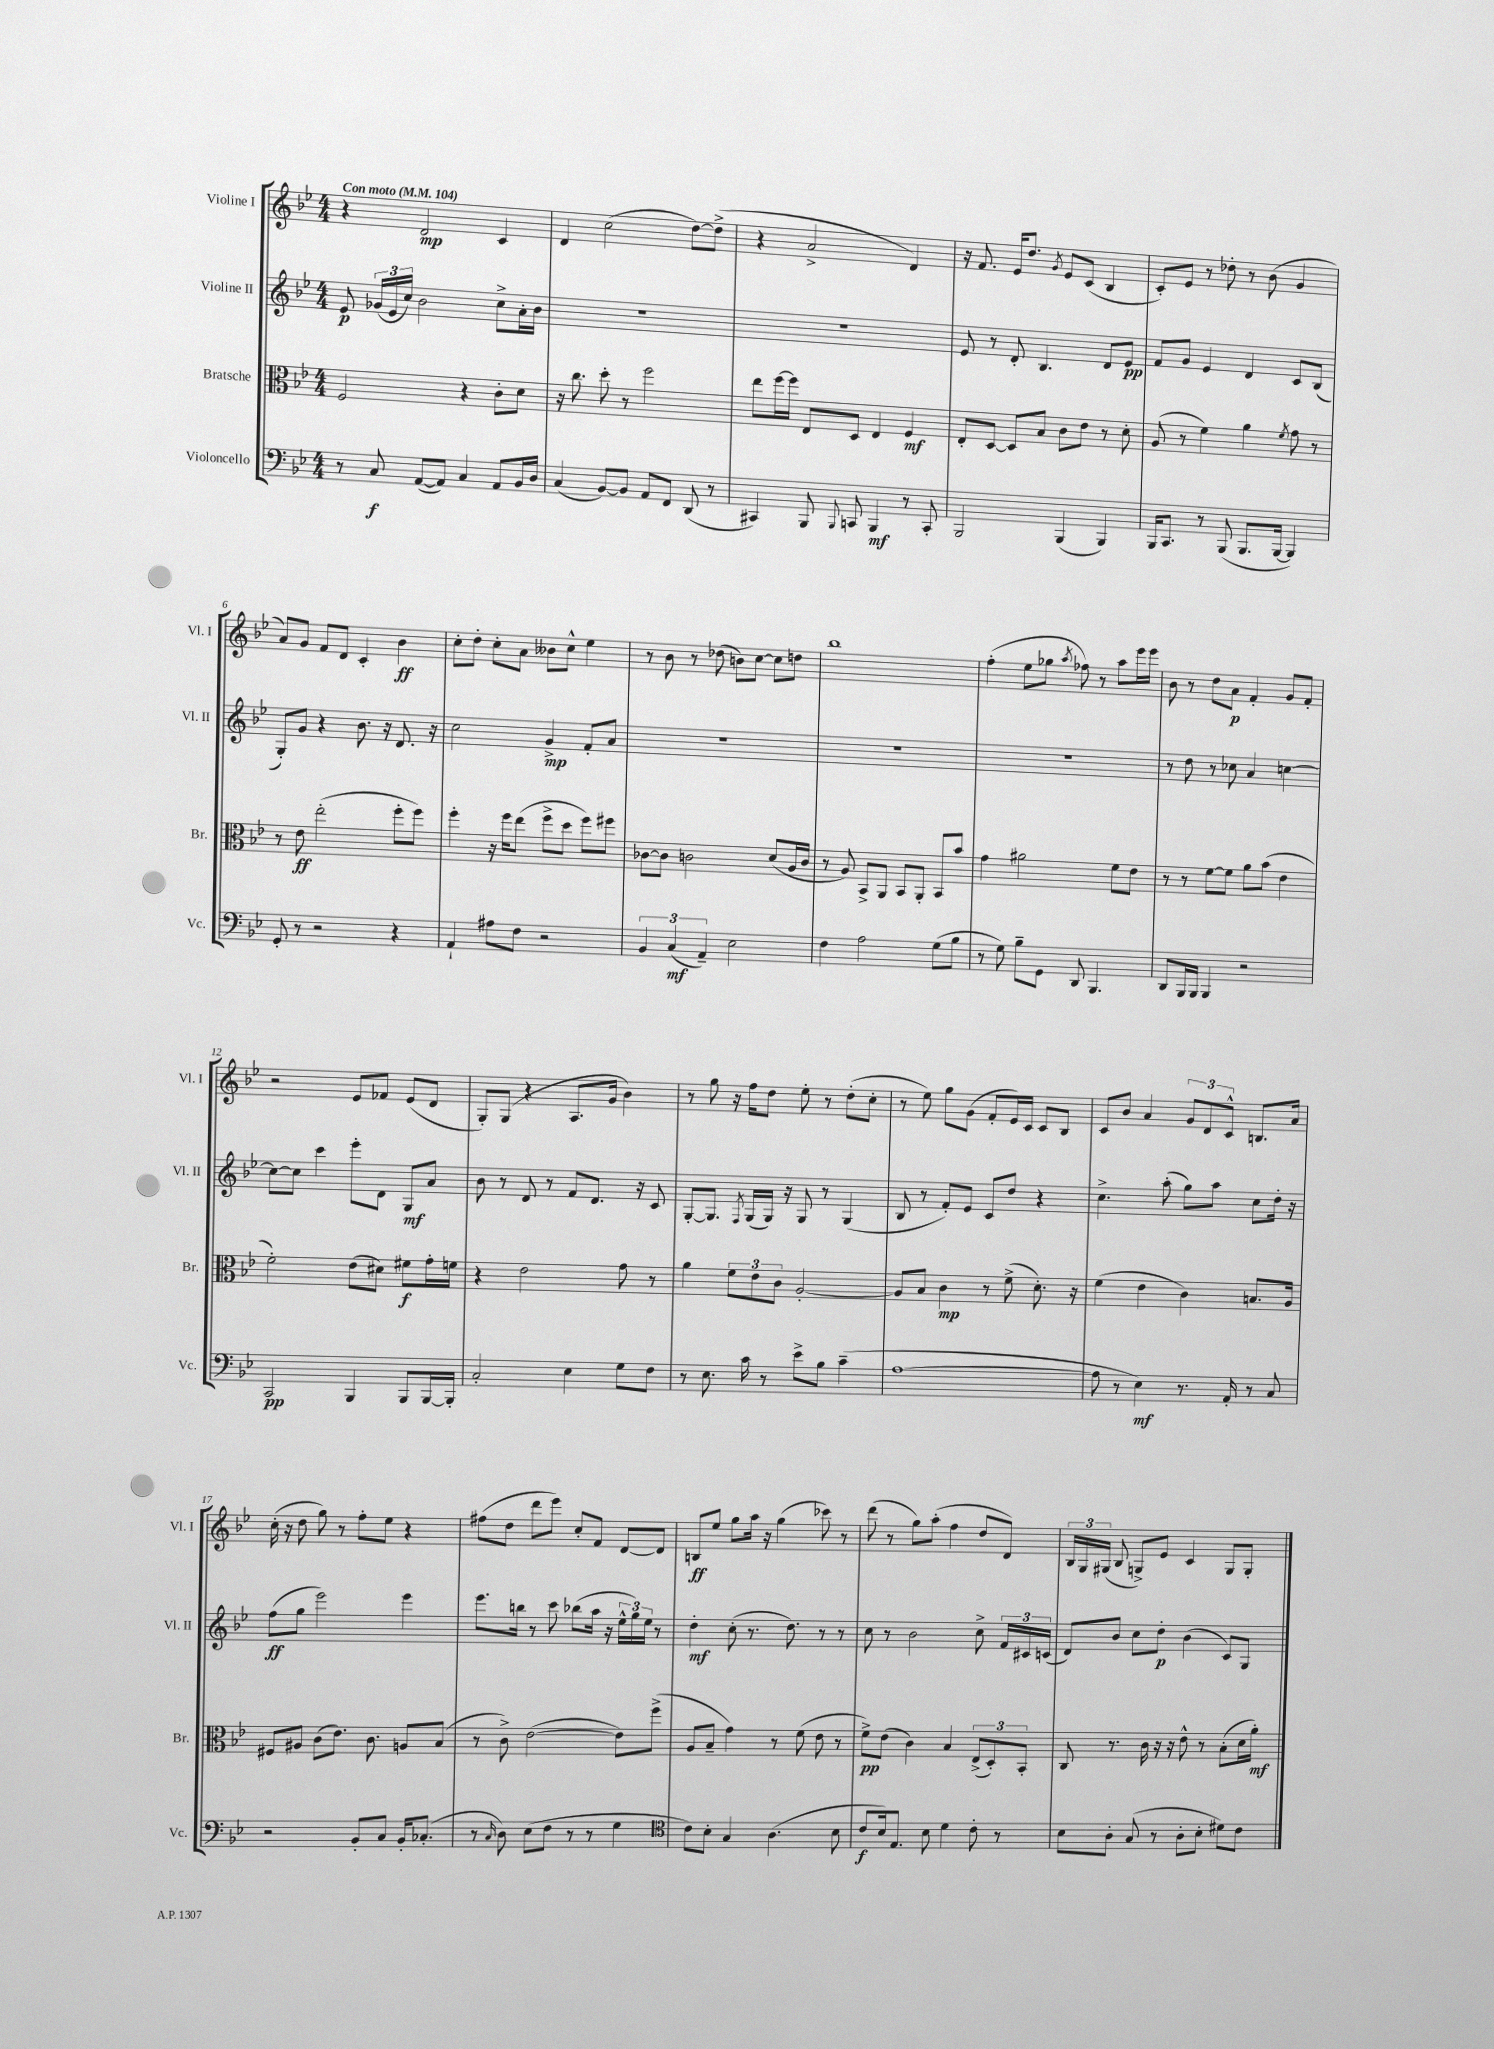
<<
\new StaffGroup <<
\new Staff = "s0" \with { instrumentName = "Violine I" shortInstrumentName = "Vl. I" } {
    \clef treble \key bes \major \numericTimeSignature \time 4/4 \tempo "Con moto" 4 = 104
    \autoBeamOff r4 d'2\mp c'4 |
    d'4 c''2( d''8[~) d''8]->( |
    r4 a'2-> d'4) |
    r16 f'8. ees'16[ d''8.] \acciaccatura { g'8 } ees'8[ c'8]( bes4 |
    c'8[-.) ees'8] r8 des''8-. r8 bes'8( g'4 |
    a'8[) g'8] f'8[ d'8] c'4-. bes'4\ff |
    c''8[-. d''8]-. c''8[-. a'8] beses'8[ c''8]-^ ees''4 |
    r8 bes'8 r8 des''8( b'8[) c''8]~ c''8[ d''8] |
    bes''1 |
    f''4-.( ees''8[ ges''8] \acciaccatura { a''8 } fes''8) r8 a''8[ ees'''16 ees'''16] |
    bes'8 r8 d''8[ a'8]\p f'4-. g'8[ f'8]-. |
    r2 ees'8[ fes'8] ees'8[( d'8] |
    g8[-.) g8]( r4 a8.[ g'16] bes'4) |
    r8 g''8 r16 f''16[ d''8] ees''8-. r8 d''8[-.( c''8]-. |
    r8 ees''8) g''8[ g'8]( f'8[-. ees'16) c'16] c'8[ bes8] |
    c'8[ bes'8] a'4 \tuplet 3/2 { g'8[ d'8 c'8]-^ } b8.[ a'16] |
    c''16-.( r16 d''8 g''8) r8 f''8[-. ees''8] r4 |
    fis''8[( d''8] d'''8[ ees'''8]) c''8[-. f'8] d'8[~ d'8] |
    b8[\ff ees''8] g''8[ a''16] r16 g''4( ces'''8) r8 |
    d'''8( r8 g''8[) a''8]-.( f''4 d''8[ d'8]) |
    \tuplet 3/2 { bes16[ g16 gis16]( } bes8 g8[->) ees'8] c'4 g8[ g8]-. \bar "|." |
}
\new Staff = "s1" \with { instrumentName = "Violine II" shortInstrumentName = "Vl. II" } {
    \clef treble \key bes \major \numericTimeSignature \time 4/4
    \autoBeamOff ees'8\p \tuplet 3/2 { ges'16[( ees'16 c''16]) } bes'2 c''8[-> a'16-. bes'16] |
    R1 |
    R1 |
    ees'8 r8 d'8-. bes4. d'8[ ees'8]\pp |
    f'8[ g'8] ees'4 d'4 c'8[ bes8]( |
    g8[-.) g'8] r4 bes'8. r16 d'8. r16 |
    c''2 g'4->\mp f'8[-. a'8] |
    R1 |
    R1 |
    R1 |
    r8 d''8 r8 ces''8 a'4 c''4~ |
    c''8[~ c''8] c'''4 ees'''8[-. d'8] g8[\mf a'8] |
    bes'8 r8 d'8 r8 f'8[ d'8.] r16 c'8 |
    g8[~-. g8.] \acciaccatura { f8 } g16[( g16]) r16 g8 r8 g4( |
    bes8 r8 f'8[-.) ees'8] c'8[ d''8] r4 |
    c''4.-> a''8-.( g''8[) a''8] c''8[ d''16]-. r16 |
    f''8[\ff( g''8] ees'''2) ees'''4 |
    ees'''8.[ b''16] r8 c'''8 bes''8[( a''16] r16 \tuplet 3/2 { ees''16[-^ g''16) ees''16] } r8 |
    d''4-.\mf c''8-.( r8. d''8.) r8 r8 |
    c''8 r8 bes'2 c''8-> \tuplet 3/2 { f'16[ cis'16 c'16]( } |
    d'8[) bes'8] c''8[ d''8]-.\p bes'4( c'8[) g8] \bar "|." |
}
\new Staff = "s2" \with { instrumentName = "Bratsche" shortInstrumentName = "Br." } {
    \clef alto \key bes \major \numericTimeSignature \time 4/4
    \autoBeamOff f2 r4 c'8[-. d'8] |
    r16 c''8. d''8-. r8 f''2 |
    ees''8[ f''16~ f''16] ees8[ d8] ees4 f4\mf |
    ees8[-. d8]~ d8[ bes8] c'8[ ees'8] r8 d'8-. |
    a8( r8 f'4) a'4 \acciaccatura { f'8 } g'8 r8 |
    r8 ees'8\ff ees''2-.( f''8[-. f''8]) |
    f''4-. r16 f''16[ ees''8]( f''8[-> d''8] f''8[) fis''8] |
    ces'8[~ ces'8] c'2 d'8[( a16 c'16] |
    r8 a8) bes,8[-> a,8] bes,8[ a,8]-. bes,8[ bes'8] |
    g'4 ais'2 f'8[ ees'8] |
    r8 r8 f'8[~ f'8] a'8[ bes'8]( ees'4 |
    f'2-.) ees'8[( dis'8]) fis'8[\f g'16-. f'16] |
    r4 ees'2 g'8 r8 |
    a'4 \tuplet 3/2 { f'8[ ees'8 c'8] } a2~-. |
    a8[ bes8] c'4\mp r8 f'8->( d'8.-.) r16 |
    f'4( ees'4 c'4) b8.[ a16] |
    fis8[ ais8] c'8[( ees'8.]) c'8. a8[ bes8]( |
    r8 c'8->) ees'2~( ees'8[) f''8]->( |
    a8[ bes8]-- g'4) r8 f'8( ees'8 r8 |
    f'8[->\pp) ees'8]( c'4) bes4 \tuplet 3/2 { ees8[->( d8-.) bes,8]-. } |
    c8 r8. c'16 r16 r16 ees'8-^ r8 bes8[-.( d'16 a'16]-.\mf) \bar "|." |
}
\new Staff = "s3" \with { instrumentName = "Violoncello" shortInstrumentName = "Vc." } {
    \clef bass \key bes \major \numericTimeSignature \time 4/4
    \autoBeamOff r8 c8\f a,8[~( a,8]) c4 a,8[ bes,16 d16] |
    c4( bes,8[~) bes,8] a,8[ f,8] d,8( r8 |
    cis,4) bes,,8 \appoggiatura { bes,,8 } c,8 bes,,4\mf r8 c,8-. |
    bes,,2 bes,,4( bes,,4) |
    bes,,16[ c,8.] r8 bes,,8( bes,,8.[ bes,,16]~ bes,,4) |
    g,8-. r8 r2 r4 |
    a,4-! ais8[ f8] r2 |
    \tuplet 3/2 { bes,4 c4\mf( a,4--) } ees2 |
    f4 a2 g8[( bes8] |
    r8 g8) bes8[-- g,8] d,8 bes,,4. |
    d,8[ bes,,16 bes,,16] bes,,4 r2 |
    c,2\pp bes,,4 bes,,8[ bes,,16~ bes,,16]-. |
    c2-. ees4 g8[ f8] |
    r8 ees8. c'16 r8 ees'8[-> bes8] c'4--( |
    a1~ |
    a8 r8 ees4\mf) r8. a,16-. r8 c8 |
    r2 bes,8[-. c8] bes,16[-. ces8.]-.( |
    r8 \grace { c16 } d8) ees8[( f8] r8 r8 g4 |
    \clef tenor c'8[) bes8]-. g4 a4.( bes8 |
    c'8[\f bes16) ees8.] bes8 d'4 c'8-. r8 |
    bes8[ a8]-. g8( r8 a8[-. bes8]-. dis'8[) c'8] \bar "|." |
}
>>
>>
